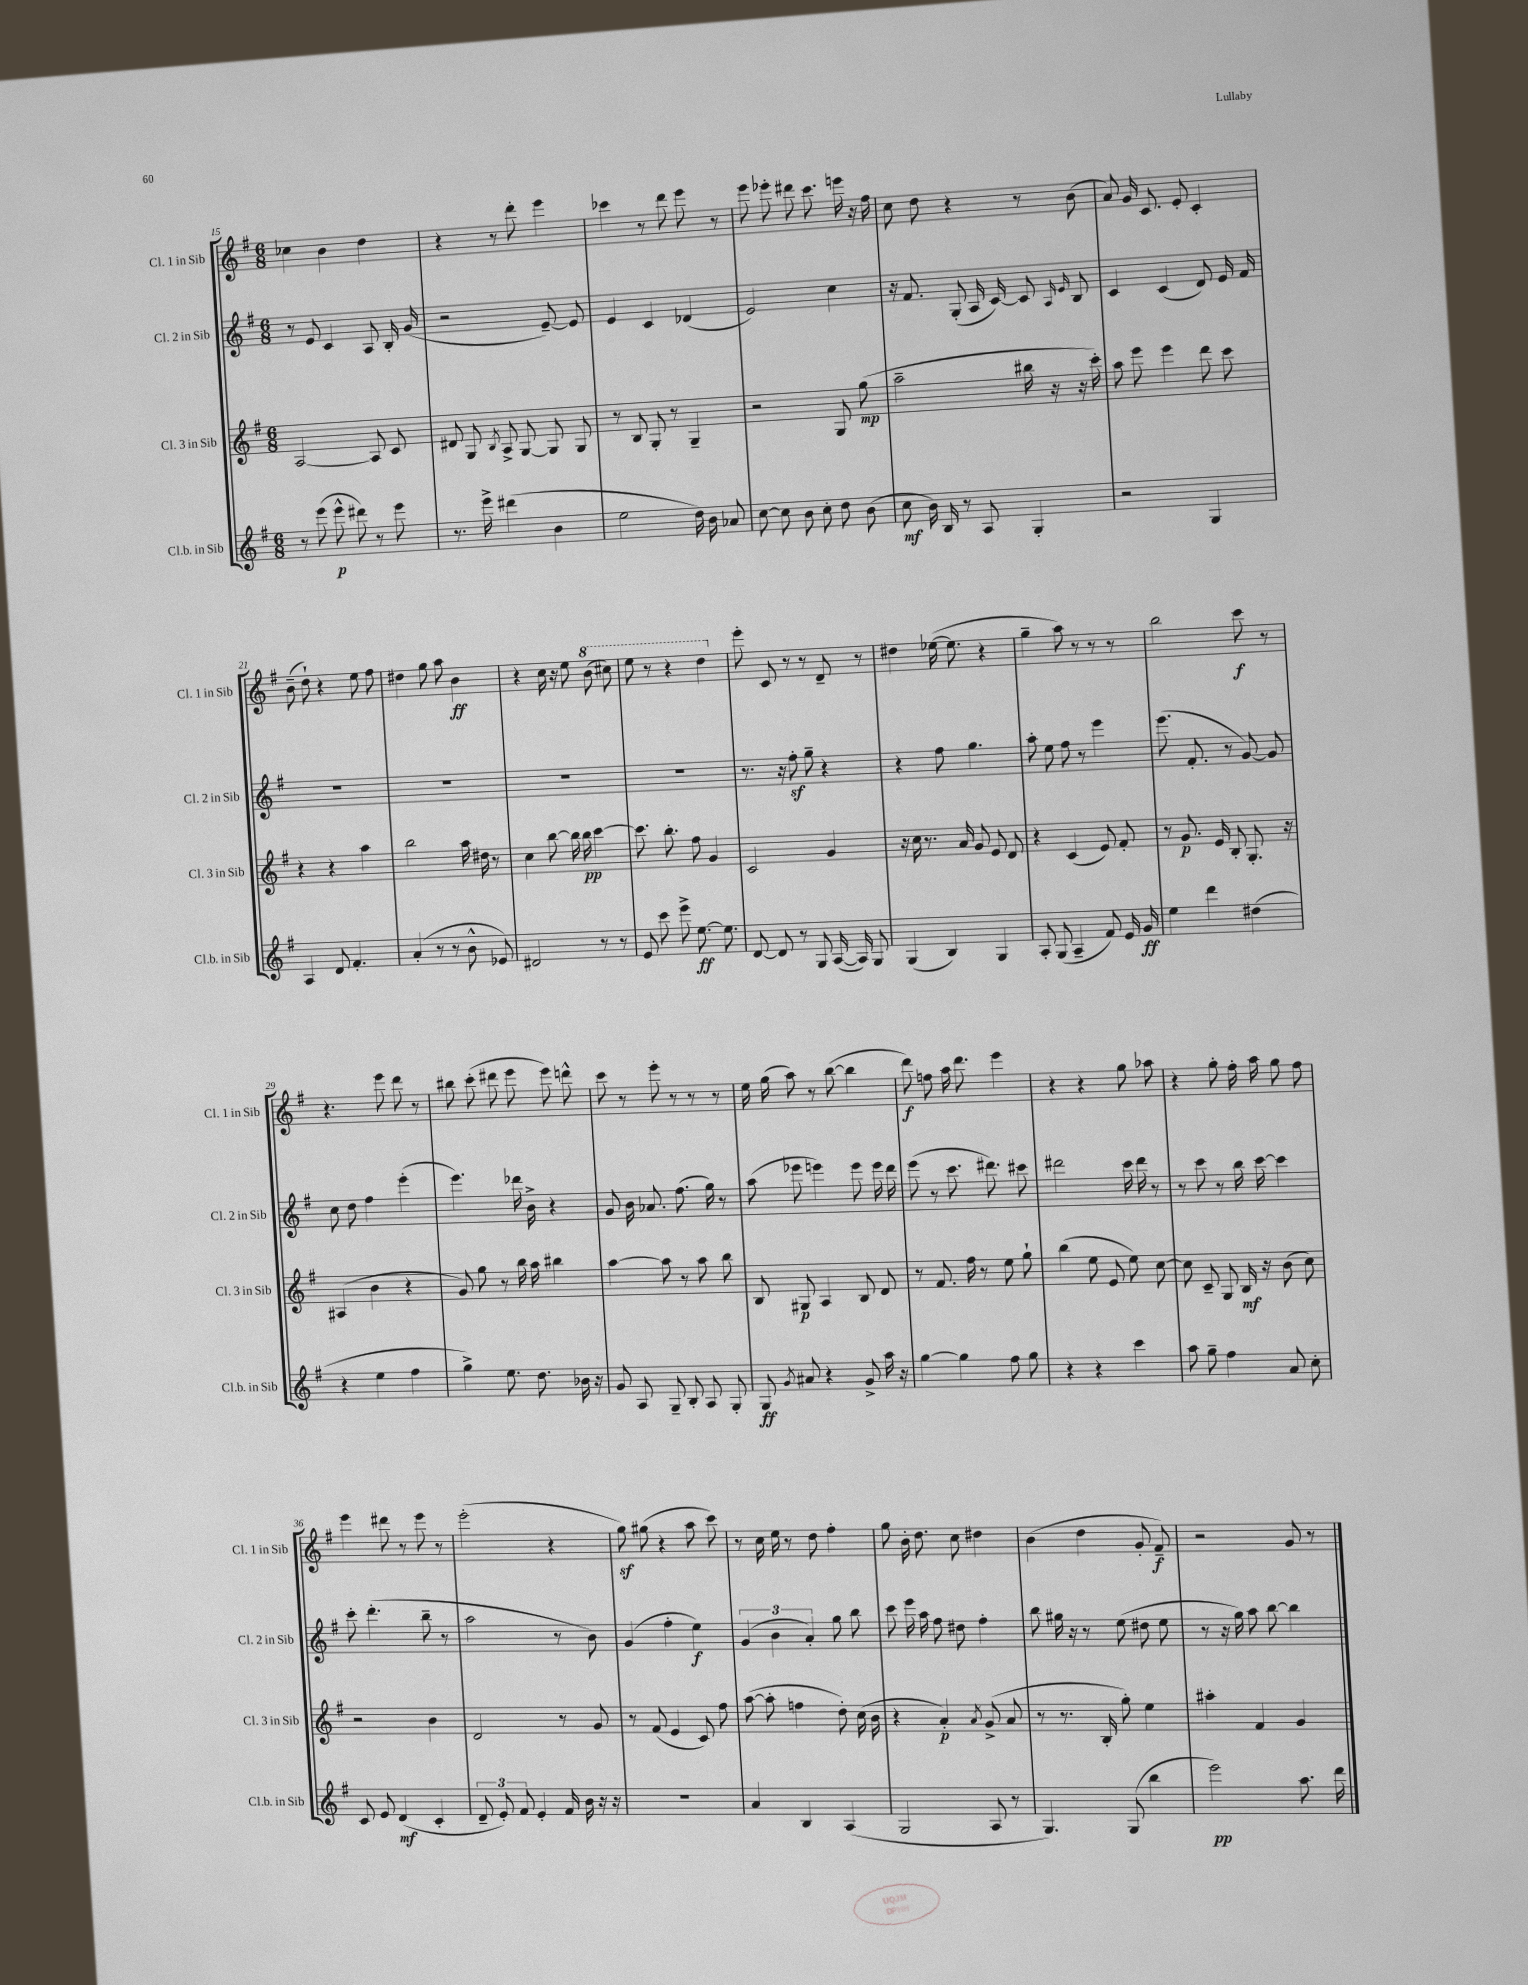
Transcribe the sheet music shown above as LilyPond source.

<<
\new StaffGroup <<
\new Staff = "s0" \with { instrumentName = "Cl. 1 in Sib" shortInstrumentName = "Cl. 1 in Sib" } {
    \clef treble \key g \major \numericTimeSignature \time 6/8
    \autoBeamOff ces''4 b'4 d''4 |
    r4 r8 d'''8-. e'''4 |
    ces'''4 r8 d'''8 e'''8 r8 |
    e'''8 ees'''8-. dis'''8 c'''8. e'''16 r16 fis''16 |
    c''8 d''8 r4 r8 b'8( |
    a'8) g'16 c'8. e'8-. c'4-. |
    b'8--( d''8-!) r4 e''8 fis''8 |
    dis''4 g''8 a''8 b'4\ff |
    r4 c''16 r16 e''8 \ottava #1 b''8( cis'''8) |
    e'''8 r8 r4 d'''4 \ottava #0 |
    e'''8-. c'8 r8 r8 d'8-- r8 |
    dis''4 ees''16~( ees''8. r4 |
    g''4-- a''8) r8 r8 r8 |
    b''2 c'''8\f r8 |
    r4. e'''8 d'''8 r8 |
    bis''8 c'''8-.( dis'''8 e'''8 e'''8) d'''8-^ |
    c'''8 r8 e'''8-. r8 r8 r8 |
    e''16 g''16( a''8) r8 b''8~( b''4 |
    d'''8\f) f''8 a''16 d'''8. e'''4 |
    r4 r4 g''8 aes''8 |
    r4 g''8-. fis''16-. a''16 g''8 fis''8 |
    e'''4 dis'''8 r8 e'''8 r8 |
    e'''2-.( r4 |
    g''8\sf) gis''8( r4 a''8 c'''8) |
    r8 c''16 e''16 r8 d''8 fis''4-. |
    g''8 b'16-. d''8. c''8 dis''4 |
    b'4( d''4 g'8-. fis'8--\f) |
    r2 g'8 r8 \bar "|." |
}
\new Staff = "s1" \with { instrumentName = "Cl. 2 in Sib" shortInstrumentName = "Cl. 2 in Sib" } {
    \clef treble \key g \major \numericTimeSignature \time 6/8
    \autoBeamOff r8 e'8 c'4 a8 b16-. g'16( |
    r2 e'8~--) e'8 |
    e'4 c'4 des'4( |
    e'2) c''4 |
    r16 fis'8. g8-.( a16 c'16~) c'8 \grace { a16 e'16 } b8 |
    c'4 c'4( d'8) e'16 fis'16 |
    R2. |
    R2. |
    R2. |
    R2. |
    r8. r16 fis''8-.\sf g''8-- r4 |
    r4 fis''8 g''4. |
    a''8-. e''8 fis''8 r8 e'''4 |
    e'''8.( fis'8.-. r8 g'8~) g'8 |
    c''8 d''8 fis''4 e'''4-.( |
    e'''4.) des'''16 b'16-> r4 |
    g'8 b'16 aes'8. fis''8.( g''16) r8 |
    a''8( ees'''8 e'''4) e'''8 e'''16 d'''16 |
    e'''8( r8 c'''8. dis'''8.) cis'''8 |
    dis'''2 c'''16 dis'''16 r8 |
    r8 c'''8 r8 b''16 c'''16~ c'''4 |
    c'''8-. d'''4.-.( b''8-- r8 |
    a''2 r8 b'8) |
    g'4( fis''4-. e''4\f) |
    \tuplet 3/2 { g'4( b'4 a'4-.) } g''8 b''8 |
    c'''8 e'''16 a''16 fis''8 dis''8 fis''4-. |
    b''8 gis''16 r16 r8 e''8( dis''8 e''8 |
    r8 r16 g''16) a''8 b''8~ b''4 \bar "|." |
}
\new Staff = "s2" \with { instrumentName = "Cl. 3 in Sib" shortInstrumentName = "Cl. 3 in Sib" } {
    \clef treble \key g \major \numericTimeSignature \time 6/8
    \autoBeamOff a2~ a8 c'8 |
    dis'8 g8 \acciaccatura { b8 } a8-> g8~ g8 g8 |
    r8 b8 g8-. r8 g4-- |
    r2 g8 g''8\mp( |
    a''2-- bis''16 r16 r16 c'''16-.) |
    a''8 e'''8 e'''4 d'''8 c'''8 |
    r4 r4 a''4 |
    b''2 a''16 dis''16 r8 |
    c''4 b''8~ b''16 b''16\pp c'''4~ |
    c'''8. b''8.-. fis''8 g'4 |
    c'2 g'4 |
    r16 c''16 r8. a'16 g'8 e'8 d'8 |
    r4 c'4( e'8) fis'8-. |
    r8 g'8.\p e'16 b8-. g8.-. r16 |
    ais4( b'4 r4 |
    g'8) g''8 r8 b''16 a''16 bis''4 |
    a''4~ a''8 r8 a''8 b''8 |
    b8 gis8\p a4 b8 d'8 |
    r8 fis'8. fis''16 r8 e''8 g''8-! |
    b''4( e''8 e'8 e''8) c''8~ |
    c''8 c'8-- g8 b16\mf r16 b'8( c''8) |
    r2 b'4 |
    d'2 r8 g'8 |
    r8 fis'8( e'4 c'8) fis''8 |
    a''8~( a''8-. f''4 d''8-.) c''16( b'16 |
    r4 a'4-.\p) \acciaccatura { a'8 } g'8->( a'8 |
    r8 r8. b16-. g''8-.) e''4 |
    ais''4-. fis'4 g'4 \bar "|." |
}
\new Staff = "s3" \with { instrumentName = "Cl.b. in Sib" shortInstrumentName = "Cl.b. in Sib" } {
    \clef treble \key g \major \numericTimeSignature \time 6/8
    \autoBeamOff r8 e'''8( e'''8-^\p dis'''8) r8 e'''8 |
    r8. e'''16-> dis'''4( b'4 |
    e''2 d''16) b'16 aes'8 |
    c''8~ c''8 b'8 c''8-. d''8 b'8( |
    c''8\mf b'16) b16 r8 a8 g4-. |
    r2 g4 |
    a4 d'8 fis'4.-. |
    a'4-.( r8 r8 b'8-^ ees'8) |
    dis'2 r8 r8 |
    e'8 c'''8 e'''8-> e''8.~\ff e''8. |
    d'8~ d'8 r8 g8 a16~( a16) g8 |
    g4( b4) g4 |
    a8-. g8( a4-- fis'8) e'16 g'16\ff |
    e''4 d'''4 dis''4( |
    r4 e''4 fis''4 |
    g''4->) e''8. d''8. bes'16 r16 |
    g'8 a8 g8-- b8-. a8 g8-. |
    g8\ff \acciaccatura { g'8 } ais'8 r4 g'8-> a''16 r16 |
    g''4~ g''4 fis''8 g''8 |
    r4 r4 c'''4 |
    a''8 g''8-- fis''4 a'8 c''8-. |
    c'8 e'8 d'4\mf( c'4-. |
    \tuplet 3/2 { d'8-- e'8-.) fis'8 } e'4-. fis'16 b'16 r16 r16 |
    R2. |
    a'4 b4 a4( |
    g2 a8 r8 |
    g4.) g8( b''4 |
    e'''2\pp) a''8. d'''16 \bar "|." |
}
>>
>>
\layout { \context { \Score currentBarNumber = #15 } }
